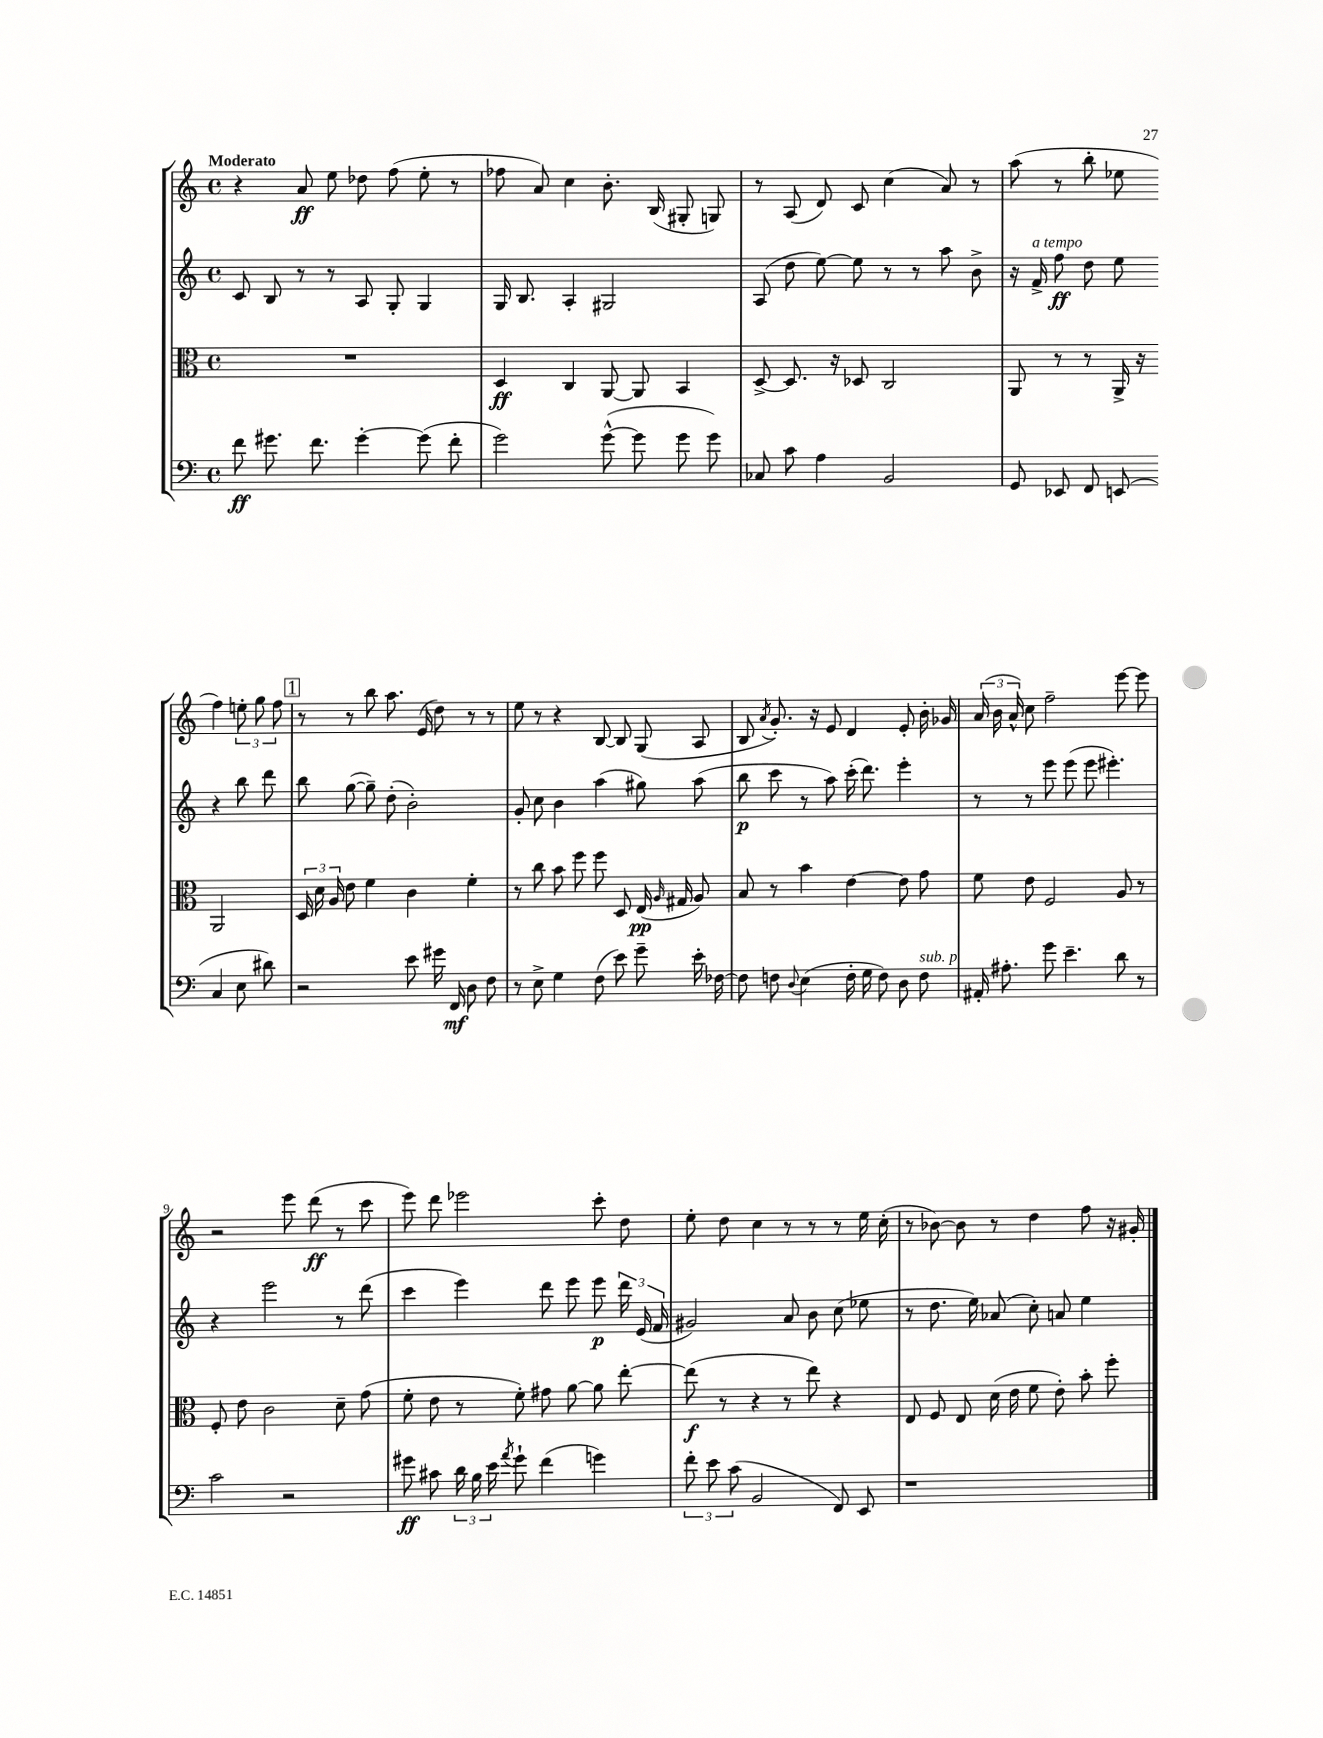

**kern	**kern	**kern	**kern
*staff4	*staff3	*staff2	*staff1
*clefF4	*clefC3	*clefG2	*clefG2
*k[]	*k[]	*k[]	*k[]
*M4/4	*M4/4	*M4/4	*M4/4
*met(c)	*met(c)	*met(c)	*met(c)
8f\	1r	8c/	4r
8.g#\	.	8B/	.
.	.	8r	8a/
8.f\	.	.	.
.	.	8r	8ee\
[4g#'\	.	8A/	8dd-\
.	.	8G'/	(8ff\
(8g#\]	.	4G/	8ee'\
8f'\	.	.	8r
=	=	=	=
2g\)	4D/	16G/	8ff-\
.	.	8.B/	.
.	.	.	8a/)
.	4C/	4A'/	4cc\
([8g^^\	[8AA/	2G#/	8.b'\
8g\]	8AA/]	.	.
.	.	.	(16B/
8g\	4BB/	.	8G#'/
8g\)	.	.	8G/)
=	=	=	=
8C-/	[8D^/	(8A/	8r
8c\	8.D/]	8dd\	(8A/
4A\	.	[8ee\)	8d/)
.	16r	.	.
.	8D-/	8ee\]	8c/
2BB/	2C/	8r	(4cc\
.	.	8r	.
.	.	8aa\	8a/)
.	.	8b^\	8r
=	=	=	=
8GG/	8AA/	16r	(8aa\
.	.	16f^/	.
8EE-/	8r	8ff\	8r
8FF/	8r	8dd\	8bb'\
(8EE/	16AA^/	8ee\	8ee-\
.	16r	.	.
4C/	2AA/	4r	4ff\)
8E\	.	8bb\	12ee'\
.	.	.	12gg\
8d#\)	.	8ddd\	.
.	.	.	12ff\
=	=	=	=
2r	24D/	8bb\	8r
.	24d\	.	.
.	24A/	.	.
.	8e\	([8gg\	8r
.	4f\	8gg~\])	8bb\
.	.	(8dd'\	8.aa\
8e\	4c\	2b'\)	.
.	.	.	(16e/
16g#\	.	.	8dd\)
16FF/	.	.	.
8D\	4f'\	.	8r
8F\	.	.	8r
=	=	=	=
8r	8r	8g'/	8ee\
8E^\	8cc\	8cc\	8r
4G\	8b\	4b\	4r
.	8ff\	.	.
(8F\	8ff\	(4aa\	[8B/
8e\)	8D/	.	8B/]
8g~\	(16E/	8gg#\)	(8G/
.	16qqA/	.	.
.	16G#/	.	.
16e'\	8A/)	(8aa\	8A/
[16F-\	.	.	.
=	=	=	=
8F-\]	8B/	8bb\	8B/
.	.	.	8qa/
8F\	8r	8ccc\	8.g'/)
8qqD/	.	.	.
(4E\	4b\	8r	.
.	.	.	16r
.	.	8aa\)	8e/
16F'\	[4e\	(16ccc'\	4d/
16G\	.	8.ddd\)	.
8F\)	.	.	.
8D\	8e\]	4eee'\	8e'/
8F\	8g\	.	16b'\
.	.	.	16g-/
=	=	=	=
16AA#'/	8f\	8r	(24a/
.	.	.	24b\
8.A#'\	.	.	.
.	.	.	24a^^/)
.	8e\	8r	8cc\
8g\	2F/	8eee\	2ff~\
4.e~\	.	(8eee\	.
.	.	8eee\	.
.	.	4.eee#'\)	.
8d\	8A/	.	[8eee\
8r	8r	.	8eee\]
=	=	=	=
2c\	8F'/	4r	2r
.	8e\	.	.
.	2c\	2eee\	.
2r	.	.	8eee\
.	.	.	(8ddd\
.	8d~\	8r	8r
.	(8g\	(8ddd\	8ccc\
=	=	=	=
8g#\	8f'\	4ccc\	8eee\)
8c#\	8e\	.	8ddd\
24d\	8r	4eee\)	2eee-\
24B\	.	.	.
24e\	.	.	.
8qa/	.	.	.
8g#`\	8f'\)	.	.
(4f\	8g#\	8ddd\	.
.	[8a\	8eee\	.
4g\)	8a\]	8eee\	8ccc'\
.	[8ee'\	24ddd\	8dd\
.	.	(24e/	.
.	.	24f/	.
=	=	=	=
12f'\	(8ee\]	2g#/)	8ee'\
12e\	.	.	.
.	8r	.	8dd\
(12c\	.	.	.
2BB/	4r	.	4cc\
.	8r	8a/	8r
.	8ee\)	8b\	8r
8FF/)	4r	(8cc\	8r
8EE/	.	8ee-\	16ee\
.	.	.	(16cc'\
=	=	=	=
1r	8E/	8r	8r
.	8F/	8.dd\	[8b-\)
.	8E/	.	8b-\]
.	.	16ee\)	.
.	(16d\	(8a-/	8r
.	16e\	.	.
.	8f\	8cc'\)	4dd\
.	8e'\)	8a/	.
.	8b'\	4ee\	8ff\
.	8ff'\	.	16r
.	.	.	16g#'/
==	==	==	==
*-	*-	*-	*-
